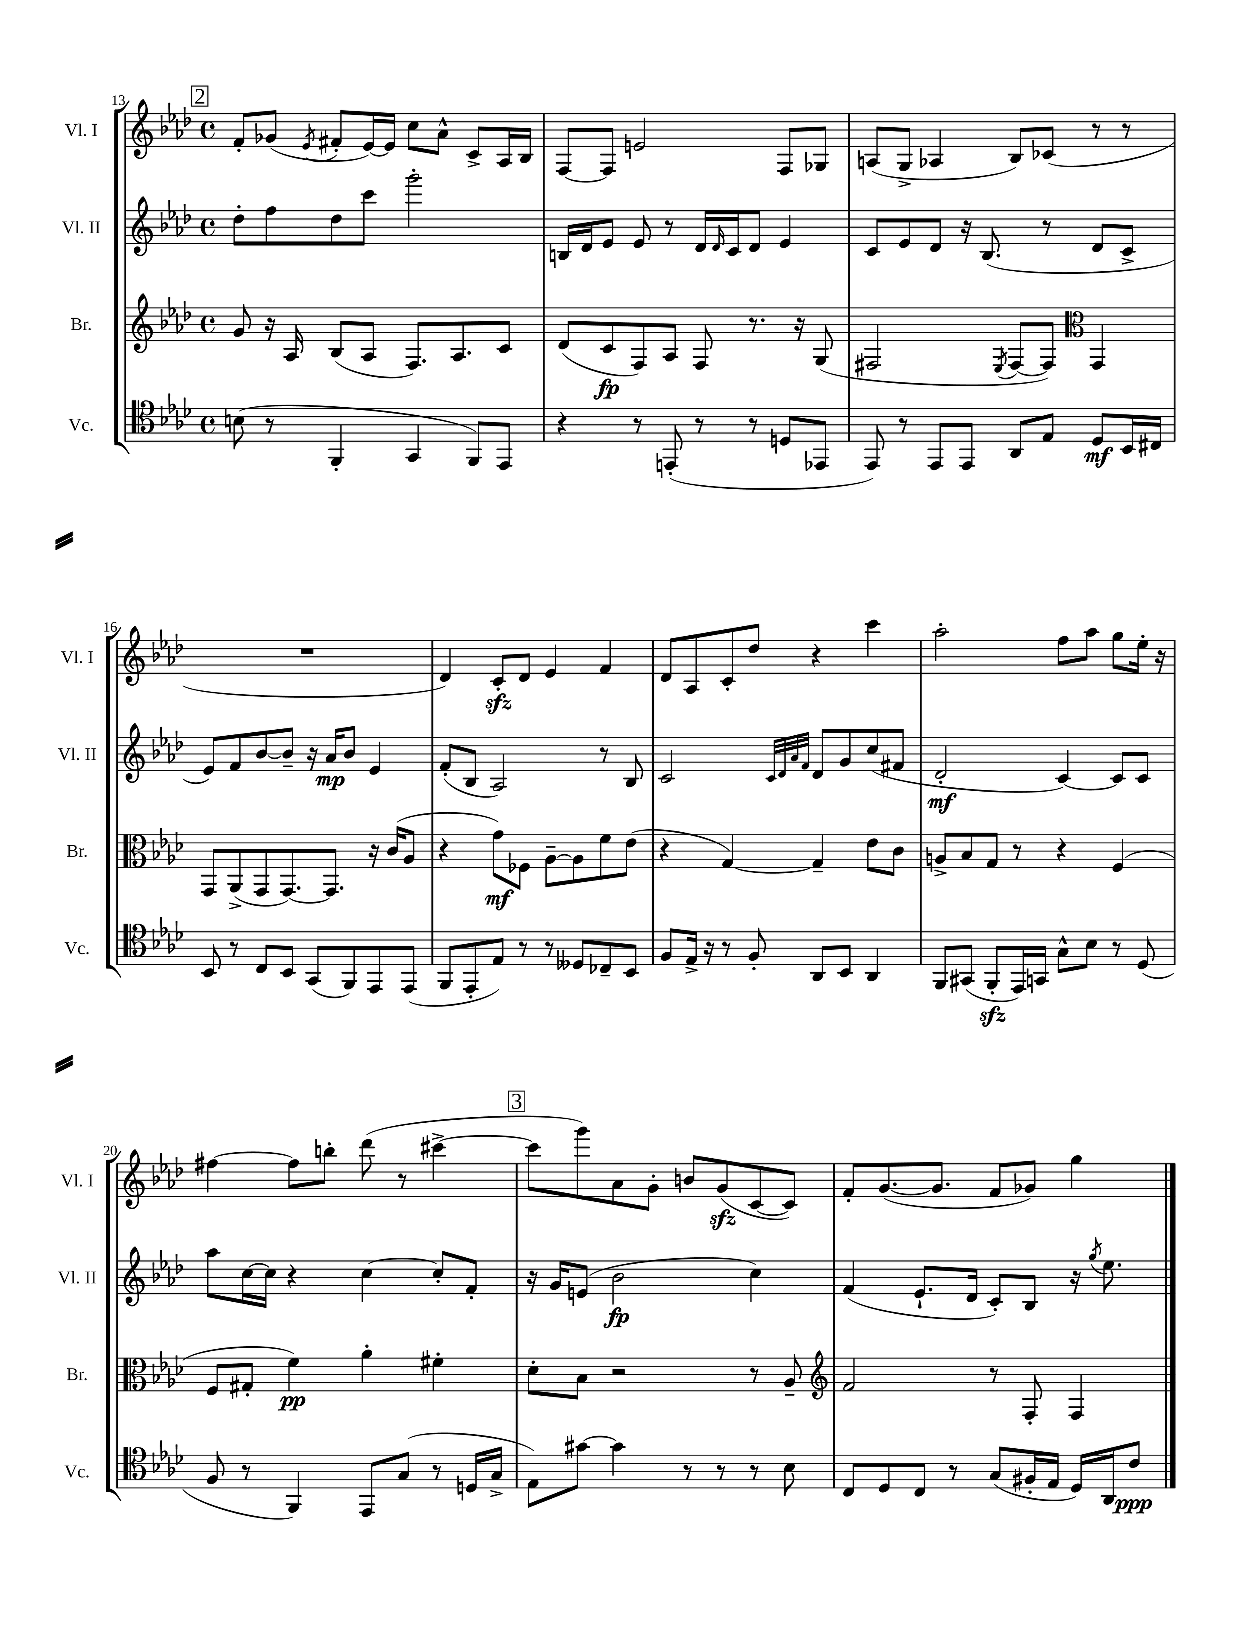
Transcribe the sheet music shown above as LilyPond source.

<<
\new StaffGroup <<
\new Staff = "s0" \with { instrumentName = "Vl. I" shortInstrumentName = "Vl. I" } {
    \clef treble \key aes \major \defaultTimeSignature \time 4/4
    \mark \markup { \box "2" } f'8-. ges'8( \acciaccatura { ees'8 } fis'8-. ees'16~) ees'16 c''8 aes'8-^ c'8-> aes16 bes16 |
    f8~ f8 e'2 f8 ges8 |
    a8( g8-> aes4 bes8) ces'8( r8 r8 |
    R1 |
    des'4) c'8-.\sfz des'8 ees'4 f'4 |
    des'8 aes8 c'8-. des''8 r4 c'''4 |
    aes''2-. f''8 aes''8 g''8 ees''16-. r16 |
    fis''4~ fis''8 b''8-. des'''8( r8 cis'''4~-> |
    \mark \markup { \box "3" } cis'''8 g'''8) aes'8 g'8-. b'8 g'8\sfz( c'8~ c'8) |
    f'8-. g'8.~( g'8. f'8 ges'8) g''4 \bar "|." |
}
\new Staff = "s1" \with { instrumentName = "Vl. II" shortInstrumentName = "Vl. II" } {
    \clef treble \key aes \major \defaultTimeSignature \time 4/4
    \mark \markup { \box "2" } des''8-. f''8 des''8 c'''8 g'''2-. |
    b16 des'16 ees'8 ees'8 r8 des'16 \grace { des'16 } c'16 des'8 ees'4 |
    c'8 ees'8 des'8 r16 bes8.( r8 des'8 c'8-> |
    ees'8) f'8 bes'8~ bes'8-- r16 aes'16\mp bes'8 ees'4 |
    f'8-.( bes8 aes2) r8 bes8 |
    c'2 \grace { c'32 des'32 aes'32 f'32 } des'8 g'8 c''8( fis'8 |
    des'2-.\mf c'4~) c'8 c'8 |
    aes''8 c''16~ c''16 r4 c''4~ c''8-. f'8-. |
    \mark \markup { \box "3" } r16 g'16 e'8( bes'2\fp c''4) |
    f'4( ees'8.-! des'16 c'8-.) bes8 r16 \acciaccatura { g''8 } ees''8. \bar "|." |
}
\new Staff = "s2" \with { instrumentName = "Br." shortInstrumentName = "Br." } {
    \clef treble \key aes \major \defaultTimeSignature \time 4/4
    \mark \markup { \box "2" } g'8 r16 aes16 bes8( aes8 f8.) aes8. c'8 |
    des'8( c'8\fp f8) aes8 f8 r8. r16 g8( |
    fis2 \acciaccatura { ees8 } fis8~ fis8) \clef alto g,4 |
    g,8 aes,8->( g,8 g,8.~) g,8. r16 c'16( aes8 |
    r4 g'8\mf) fes8 aes8~-- aes8 f'8 ees'8( |
    r4 g4~) g4-- ees'8 c'8 |
    a8-> bes8 g8 r8 r4 f4( |
    f8 gis8-. f'4\pp) aes'4-. fis'4-. |
    \mark \markup { \box "3" } des'8-. bes8 r2 r8 aes8-- |
    \clef treble f'2 r8 f8-. f4 \bar "|." |
}
\new Staff = "s3" \with { instrumentName = "Vc." shortInstrumentName = "Vc." } {
    \clef tenor \key aes \major \defaultTimeSignature \time 4/4
    \mark \markup { \box "2" } b8( r8 f,4-. g,4 f,8) ees,8 |
    r4 r8 e,8-.( r8 r8 d8 ees,8 |
    ees,8) r8 ees,8 ees,8 aes,8 ees8 des8\mf bes,16 cis16 |
    bes,8 r8 c8 bes,8 g,8( f,8) ees,8 ees,8( |
    f,8 ees,8-. ees8) r8 r8 deses8 ces8-- bes,8 |
    f8 ees16-> r16 r8 f8-. aes,8 bes,8 aes,4 |
    f,8 gis,8( f,8-.\sfz ees,16) g,16 g8-^ bes8 r8 des8( |
    f8 r8 f,4) ees,8 g8( r8 d16 g16-> |
    \mark \markup { \box "3" } ees8) gis'8~ gis'4 r8 r8 r8 bes8 |
    c8 des8 c8 r8 g8( fis16-. ees16 des16) aes,16 c'8\ppp \bar "|." |
}
>>
>>
\layout { \context { \Score currentBarNumber = #13 } }
